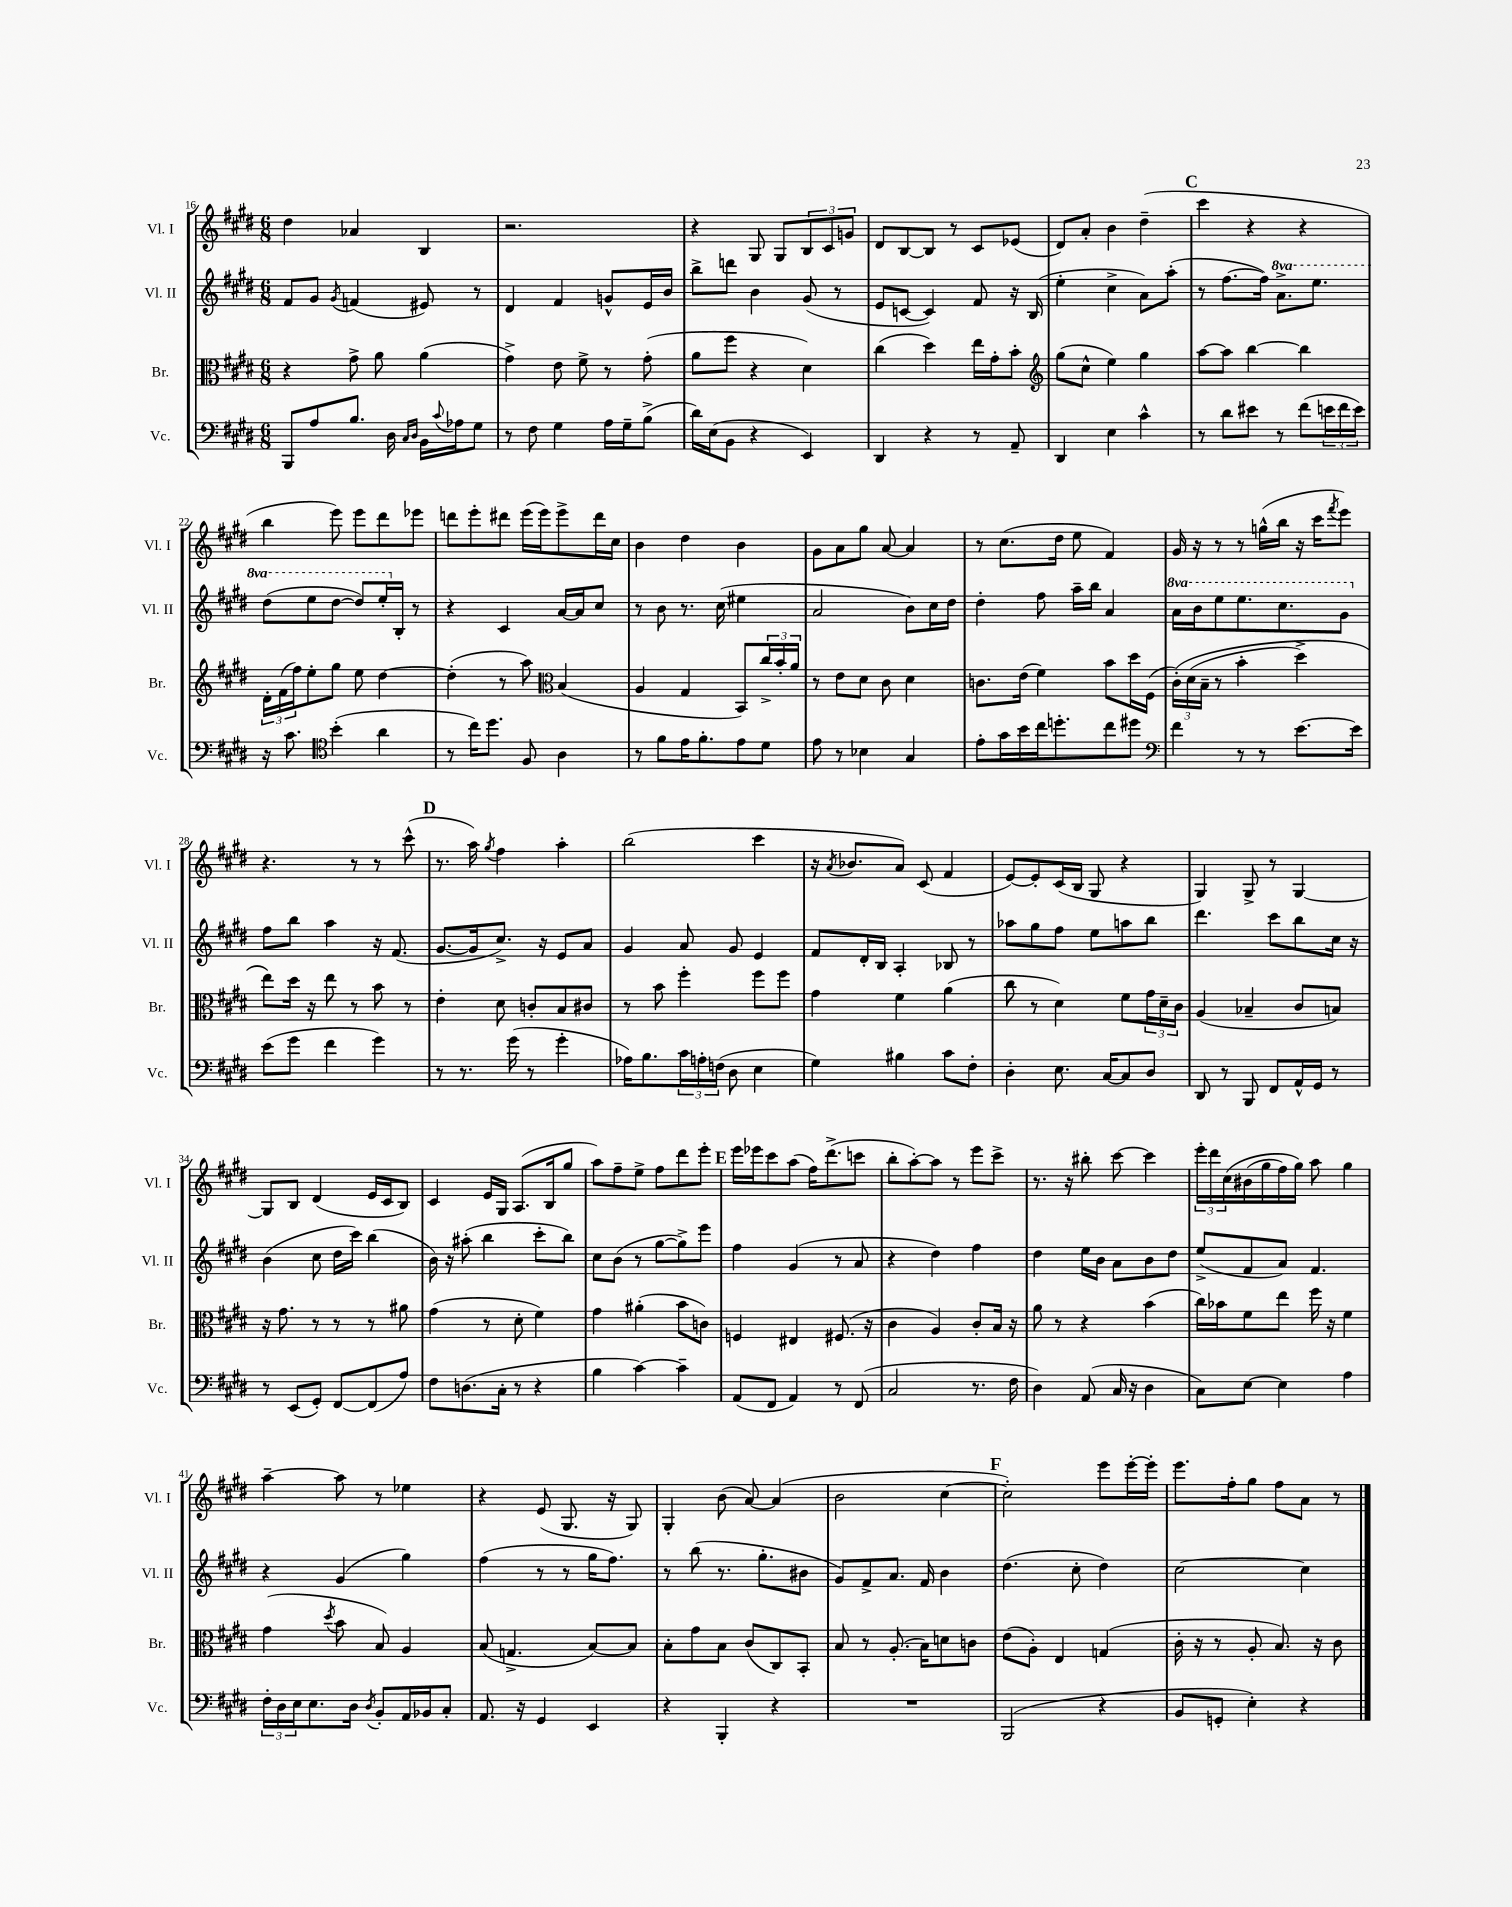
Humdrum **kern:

**kern	**kern	**kern	**kern
*part4	*part3	*part2	*part1
*staff4	*staff3	*staff2	*staff1
*I"Vc.	*I"Br.	*I"Vl. II	*I"Vl. I
*I'Vc.	*I'Br.	*I'Vl. II	*I'Vl. I
*clefF4	*clefC3	*clefG2	*clefG2
*k[f#c#g#d#]	*k[f#c#g#d#]	*k[f#c#g#d#]	*k[f#c#g#d#]
*M6/8	*M6/8	*M6/8	*M6/8
=16	=16	=16	=16
8BBB/L	4r	8f#/L	4dd#\
8A/	.	8g#/J	.
.	.	8qg#/	.
8.B/J	8g#^\	(4fn/	4a-X/
.	8a\	.	.
16D#\	.	.	.
16qqC#/LL	.	.	.
16qqD#/JJ	.	.	.
16BB\LL	(4a\	8e#X/)	4B/
8qqc#/	.	.	.
16A-X\J	.	.	.
8G#\J	.	8r	.
=17	=17	=17	=17
8r	4g#^\)	4d#/	2.r
8F#\	.	.	.
4G#\	8e\	4f#/	.
.	8f#^\	.	.
16A\LL	8r	8gn^^/L	.
16G#~\J	.	.	.
(8B^\J	(8g#'\	16e/L	.
.	.	16b/JJ	.
=18	=18	=18	=18
16d#\LL)	8a\L	8bb^\L	4r
(16E\J	.	.	.
8BB\J	8ff#\J	8dddn\J	.
4r	4r	4b\	8G#/
.	.	.	8G#/L
4EE/)	4d#\)	(8g#/	12B/
.	.	.	12c#/
.	.	8r	.
.	.	.	12gn/J
=19	=19	=19	=19
4DD#/	(4cc#\	8e/L	8d#/L
.	.	[8cn/J	[8B/
4r	4dd#\)	4c/])	8B/J]
.	.	.	8r
8r	16ee\LL	8f#/	8c#/L
.	16g#'\J	.	.
8AA~/	8b'\J	16r	(8e-X/J
.	.	(16B/	.
=20	=20	=20	=20
*	*clefG2	*	*
4DD#/	(8gg#\L	4ee'\	8d#/L)
.	8cc#^^\J	.	8a'/J
4E\	4ee\)	4cc#^\	4b\
4c#^^\	4gg#\	8a\L)	(4dd#~\
.	.	(8aa'\J	.
!!LO:REH:place=s1:t=C
=21	=21	=21	=21
8r	[8aa\L	8r	4ccc#\
8d#\L	8aa\J]	[8.ff#\L	.
8e#X\J	[4bb\	.	4r
.	.	16ff#\Jk])	.
*	*	*8va	*
8r	.	8.aa^\L	.
(8f#\L	4bb\]	.	4r
.	.	8.eee\J	.
24en\L	.	.	.
24f#\	.	.	.
24e\JJ)	.	.	.
!!LO:LB:g=z
=22	=22	=22	=22
16r	24d#'\LL	(8ddd#\L	4bb\
.	(24f#\	.	.
8.c#\	.	.	.
.	24ff#\J)	.	.
.	8ee'\	8eee\	.
*clefC4	*	*	*
(4b'\	8gg#\J	[8ddd#\J	8eee\)
.	8ee\	8ddd#/L])	8eee\L
4a\	[4dd#\	16eee'/L	8ddd#\
*	*	*X8va	*
.	.	16B'/JJ	.
.	.	8r	8eee-X\J
=23	=23	=23	=23
8r	(4dd#'\]	4r	8dddn\L
16cc#\KL)	.	.	8eee'\
8.dd#\J	.	.	.
.	8r	4c#/	8ddd#X\J
8F#/	8aa\)	.	(16eee\LL
.	.	.	16eee\J)
*	*clefC3	*	*
4A\	(4B/	[16a/LL	8eee^\
.	.	16a/J]	.
.	.	8cc#/J	16ddd#\L
.	.	.	16cc#\JJ
=24	=24	=24	=24
8r	4A/	8r	4b\
8f#\L	.	8b\	.
16e\K	4G#/	8.r	4dd#\
8.f#'\	.	.	.
.	.	(16cc#\	.
8e\	8BB/L)	4ee#X\	4b\
8d#\J	24cc#^/L	.	.
.	24b'/	.	.
.	24a/JJ	.	.
=25	=25	=25	=25
8e\	8r	2a/	8g#\L
8r	8e\L	.	8a\
4B-X\	8d#\J	.	8gg#\J
.	8c#\	.	[8a/
4G#/	4d#\	8b\L)	4a/]
.	.	16cc#\L	.
.	.	16dd#\JJ	.
=26	=26	=26	=26
8e'\L	8.cn\L	4dd#'\	8r
16g#\L	.	.	(8.cc#\L
16b\	(16e\Jk	.	.
16cc#\J	4f#\)	8ff#\	.
8.ddn'\	.	.	16dd#\Jk
.	.	16aa~\LL	8ee\
.	.	16bb\JJ	.
8cc#\	8b\L	4a/	4f#/)
8dd#X\J	16dd#\L	.	.
.	(16F#\JJ	.	.
=27	=27	=27	=27
*clefF4	*	*	*
*	*	*8va	*
4f#\	(24c#'\LL)	16aa\LL	16g#/
.	(24d#\	.	.
.	.	16bb\J	16r
.	24B~\JJ	.	.
.	8r	8eee\	8r
8r	4b'\	8.eee\	8r
8r	.	.	(16ggn^^\LL
.	.	8.ccc#\	16bb\JJ
[8.e\L	4dd#^\)	.	16r
.	.	.	16ccc#\KL
.	.	.	8qfff#/
.	.	8gg#\J	8eee\J)
16e\Jk]	.	.	.
!!LO:LB:g=z
=28	=28	=28	=28
*	*	*X8va	*
(8e\L	8ee\L)	8ff#\L	4.r
8g#\J	16dd#\Jk	8bb\J	.
.	16r	.	.
4f#\	8ee\	4aa\	.
.	8r	.	8r
4g#\)	8b\	16r	8r
.	.	(8.f#/	.
.	8r	.	(8ccc#^^\
!!LO:REH:place=s1:t=D
=29	=29	=29	=29
8r	4e'\	[8.g#/L	8.r
8.r	.	.	.
.	.	16g#/k]	16aa\)
.	.	.	8qgg#/
.	8d#\	8.cc#^/J)	4ff#\
(16g#\	.	.	.
8r	8cn'/L	.	.
.	.	16r	.
4g#'\	8B/	8e/L	4aa'\
.	8c#X/J	8a/J	.
=30	=30	=30	=30
16A-X\KL)	8r	4g#/	(2bb\
8.B\	.	.	.
.	8b\	.	.
24c#\L	4ff#'\	8a/	.
24An'\	.	.	.
(24Fn\JJ	.	.	.
8D#\	.	8g#/	.
4E\	8ff#\L	4e/	4ccc#\
.	8ff#\J	.	.
=31	=31	=31	=31
4G#\)	4g#\	8f#/L	16r
.	.	.	8qa/
.	.	.	8.b-X/L
.	.	16d#'/L	.
.	.	16B/JJ	.
4B#X\	4f#\	4A'/	8a/J)
.	.	.	(8c#/
8c#\L	(4a\	8B-X/	4f#/
8F#'\J	.	8r	.
=32	=32	=32	=32
4D#'\	8cc#\	8aa-X\L	[8e/L)
.	8r	8gg#\	8e'/]
8.E\	4d#\)	8ff#\J	(16c#/L
.	.	.	16B/JJ
.	.	8ee\L	8G#/
[16C#/KL	.	.	.
8C#/]	8f#\L	8aan\	4r
8D#/J	24g#\L	8bb\J	.
.	24d#~\	.	.
.	24c#\JJ	.	.
=33	=33	=33	=33
8DD#/	(4A/	4.ddd#\	4G#/)
8r	.	.	.
8BBB/	4B-X~/	.	8G#^/
8FF#/L	.	8ccc#\L	8r
16AA^^/L	8c#/L	8bb\	[4G#/
16GG#/JJ	.	.	.
8r	8Bn/J)	16cc#\Jk	.
.	.	16r	.
!!LO:LB:g=z
=34	=34	=34	=34
8r	16r	(4b\	8G#/L]
.	8.g#\	.	.
(8EE/L	.	.	8B/J
8GG#'/J)	8r	8cc#\	(4d#/
[8FF#/L	8r	16dd#\LL	.
.	.	16ccc#\JJ)	.
(8FF#/]	8r	(4bb\	16e/LL
.	.	.	16c#/J
8A/J)	8a#X\	.	8B/J)
=35	=35	=35	=35
8F#\L	(4g#\	16b\)	4c#/
.	.	16r	.
(8.Dn\	.	(8aa#X'\	.
.	8r	4bb\	16e/LL
16C#'\Jk	.	.	16G#/JJ
8r	8d#'\	.	(8.A/L
4r	4f#\)	8ccc#'\L	.
.	.	.	16B/k
.	.	8bb\J)	8gg#/J
=36	=36	=36	=36
4B\	4g#\	8cc#\L	8aa\L)
.	.	(8b\J	8ff#~\
[4c#\)	(4a#X'\	8r	8ee^\J
.	.	[8gg#\L	8ff#\L
4c#~\]	8b\L	8gg#^\])	8ddd#\
.	8cn\J)	8eee\J	8eee'\J
!!LO:REH:place=s1:t=E
=37	=37	=37	=37
(8AA/L	4Fn/	4ff#\	16eee\LL
.	.	.	16eee-X\J
8FF#/J	.	.	8ccc#\
4AA/)	4E#X/	(4g#/	(8aa\J
.	.	.	16ff#\KL)
.	.	.	(8.ddd#^\
8r	(8.F#X/	8r	.
(8FF#/	.	8a/	8cccn\J
.	16r	.	.
=38	=38	=38	=38
2C#/	4c#\	4r	8bb'\L
.	.	.	[8aa'\)
.	4A/)	4dd#\)	8aa\J]
.	.	.	8r
8.r	8c#'/L	4ff#\	8eee\L
.	16B/Jk	.	8ccc#^\J
16F#\	16r	.	.
=39	=39	=39	=39
4D#\)	8a\	4dd#\	8.r
.	8r	.	.
.	.	.	16r
(8AA/	4r	16ee\LL	8bb#X'\
.	.	16b\JJ	.
16C#/	.	8a\L	[8ccc#\
16r	.	.	.
4D#\	(4b\	8b\	4ccc#\]
.	.	8dd#\J	.
=40	=40	=40	=40
8C#\L)	16cc#\LL)	(8ee^/L	24eee'\LL
.	.	.	24ddd#\
.	16b-X\J	.	.
.	.	.	(24cc#\
[8E\J	8f#\	8f#/	(16b#X\
.	.	.	16gg#\
4E\]	8ee\J	8a/J)	16ff#\)
.	.	.	16gg#\JJ)
.	16ff#\	4.f#/	8aa\
.	16r	.	.
4A\	4f#\	.	4gg#\
!!LO:LB:g=z
=41	=41	=41	=41
24F#'\LL	(4g#\	4r	[4aa~\
24D#\	.	.	.
24E\J	.	.	.
8.E\	.	.	.
.	8qdd#/	.	.
.	8b\	(4g#/	8aa\]
16D#\Jk	.	.	.
8qD#/	.	.	.
8BB'/L	8B/)	.	8r
16AA/L	4A/	4gg#\)	4ee-X\
16BB-X/J	.	.	.
8C#'/J	.	.	.
=42	=42	=42	=42
8.AA/	(8B/	(4ff#\	4r
.	4.Gn^/	.	.
16r	.	.	.
4GG#/	.	8r	(8e/
.	.	8r	8.G#/
4EE/	[8B/L)	16gg#\KL	.
.	.	8.ff#\J)	16r
.	8B/J]	.	8G#/)
=43	=43	=43	=43
4r	8B'\L	8r	4G#'/
.	8g#\	(8bb\	.
4BBB'/	8B\J	8.r	(8b\
.	(8c#/L	.	[8a/)
.	.	8.gg#'\L	.
4r	8C#/)	.	(4a/]
.	8BB'/J	8b#X\J	.
=44	=44	=44	=44
2.r	8B/	8g#/L)	2b\
.	8r	8f#^/	.
.	(8.A'/	8.a/J	.
.	16B\KL)	16f#/	.
.	8dn\	4b\	[4cc#\
.	8cn\J	.	.
!!LO:REH:place=s1:t=F
=45	=45	=45	=45
(2BBB/	(8e\L	(4.dd#\	2cc#'\])
.	8A'\J)	.	.
.	4E/	.	.
.	.	8cc#'\	.
4r	(4Gn/	4dd#\)	8eee\L
.	.	.	[16eee'\L
.	.	.	16eee'\JJ]
=46	=46	=46	=46
8BB/L	16c#'\	[2cc#\	8.eee\L
.	16r	.	.
8GGn'/J	8r	.	.
.	.	.	16ff#'\k
4E'\)	8A'/	.	8gg#\J
.	8.B/)	.	8ff#\L
4r	.	4cc#\]	8a\J
.	16r	.	.
.	8c#\	.	8r
==	==	==	==
*-	*-	*-	*-
